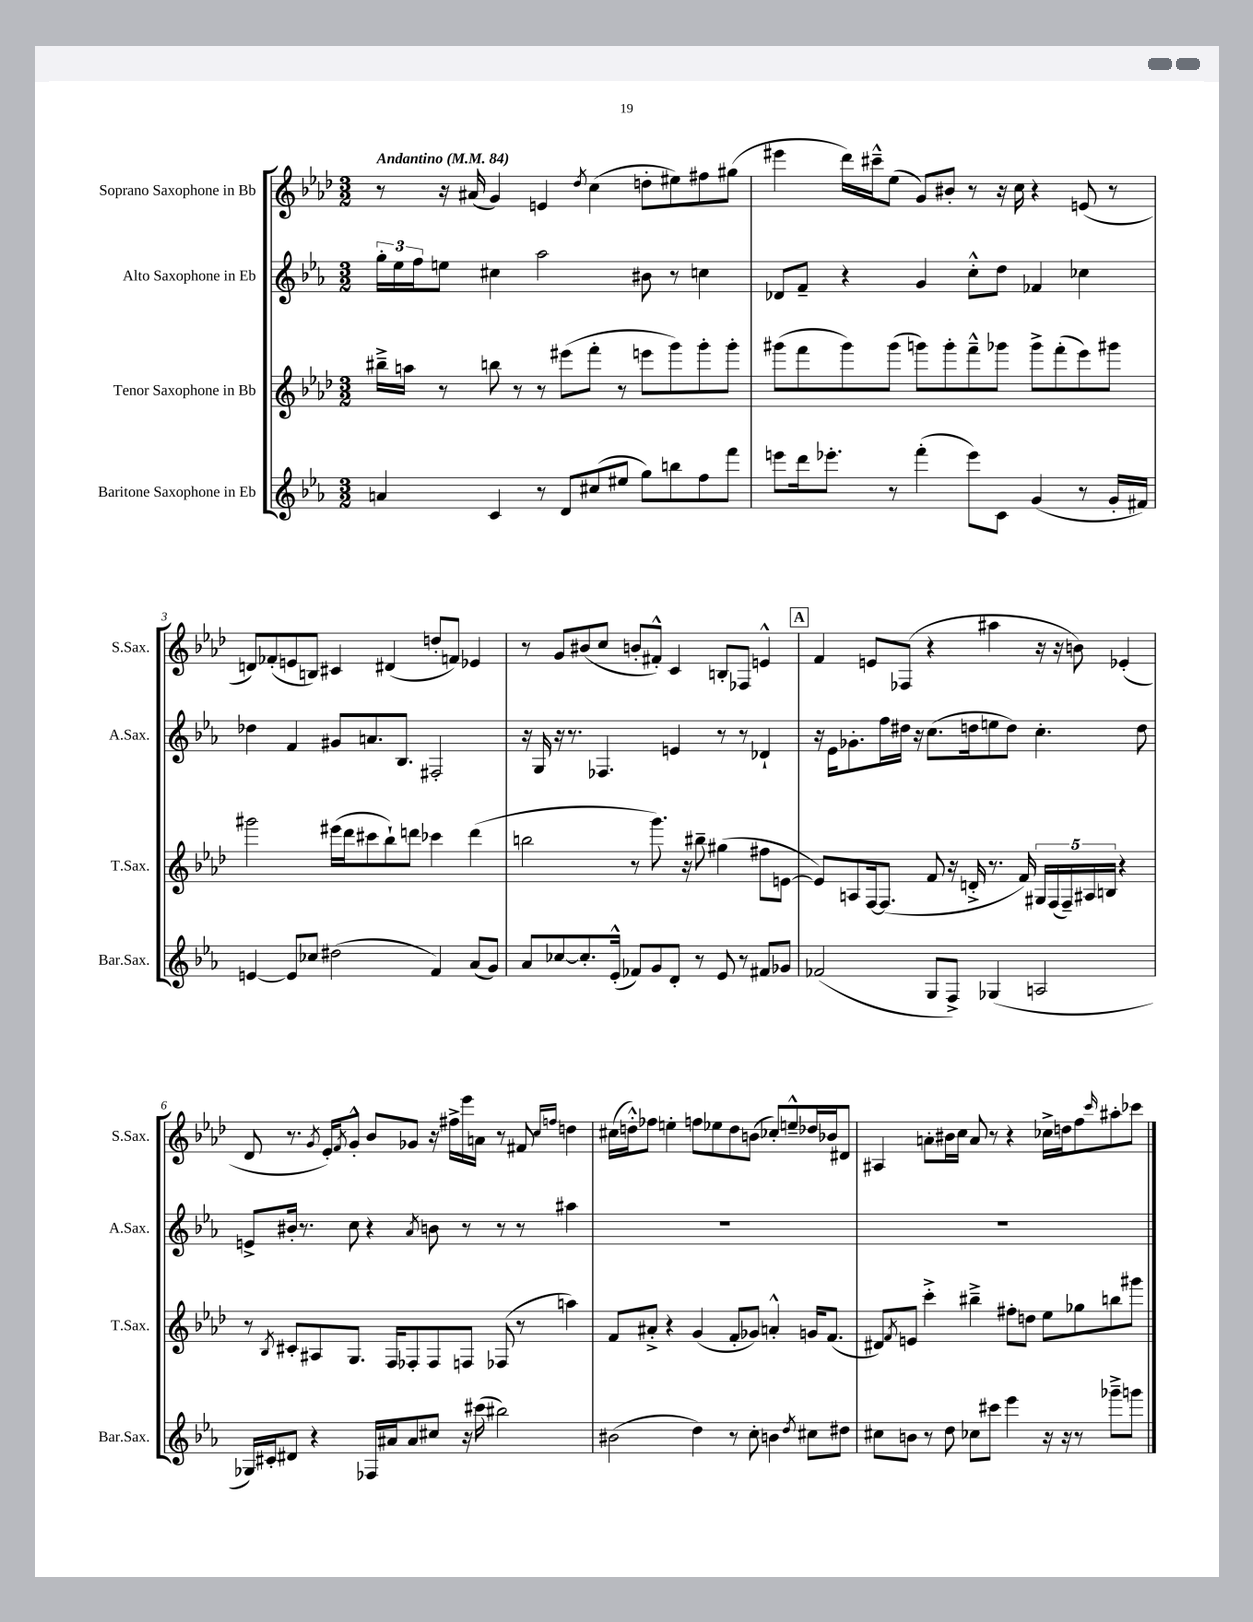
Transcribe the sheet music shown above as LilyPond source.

<<
\new StaffGroup <<
\new Staff = "s0" \with { instrumentName = "Soprano Saxophone in Bb" shortInstrumentName = "S.Sax." } {
    \clef treble \key aes \major \numericTimeSignature \time 3/2 \tempo "Andantino" 4 = 84
    r8 r16 ais'16( g'4) e'4 \acciaccatura { des''8 } c''4( d''8-. eis''8) fis''8 gis''8( |
    eis'''4 des'''16) cis'''16---^ ees''8( g'8) bis'8-. r8 r16 c''16 r4 e'8( r8 |
    d'8) fes'8-.( e'8 b8) cis'4 dis'4( d''8-. f'8) ees'4 |
    r8 g'8 bis'8( c''8 b'8-. fis'8-.-^) c'4 b8-. fes8 e'4-^ |
    \mark \markup { \box "A" } f'4 e'8 fes8( r4 ais''4 r16 r16 b'8) ees'4-.( |
    des'8 r8. \acciaccatura { g'8 } ees'16-.) \acciaccatura { f'8 } g'8-.-^ bes'8 ges'8 r16 fis''16-> ees'''16 a'16 r8 fis'8 \grace { c''16 f''16 } d''4 |
    cis''16( d''16-.-^) fes''8 e''4-. f''8 ees''8 d''8 b'8( ces''8-.) e''8---^ des''16 bes'16 dis'8 |
    ais4 a'8-. bis'16 c''16 a'8 r8 r4 ces''16-> d''16 f''8 \grace { c'''16 } ais''8-. ces'''8 \bar "|." |
}
\new Staff = "s1" \with { instrumentName = "Alto Saxophone in Eb" shortInstrumentName = "A.Sax." } {
    \clef treble \key ees \major \numericTimeSignature \time 3/2
    \tuplet 3/2 { g''16-. ees''16 f''16 } e''8 cis''4 aes''2 bis'8 r8 c''4 |
    des'8 f'8-- r4 g'4 c''8-.-^ d''8 fes'4 ces''4 |
    des''4 f'4 gis'8 a'8. bes8. fis2-. |
    r16 g16 r16 r8. fes4. e'4 r8 r8 des'4-! |
    \mark \markup { \box "A" } r16 ees'16 ges'8.-. f''16 dis''16 r16 c''8.( d''16 e''8 d''8) c''4.-. d''8 |
    e'8-> bis'16-. r8. c''8 r4 \acciaccatura { aes'8 } b'8 r8 r8 r8 ais''4 |
    R1. |
    R1. \bar "|." |
}
\new Staff = "s2" \with { instrumentName = "Tenor Saxophone in Bb" shortInstrumentName = "T.Sax." } {
    \clef treble \key aes \major \numericTimeSignature \time 3/2
    bis''16---> a''16 r8 b''8 r8 r8 eis'''8( f'''8-. r8 e'''8 g'''8) g'''8-. g'''8-. |
    gis'''8( f'''8 gis'''8) gis'''8( g'''8) g'''8-. f'''8---^ ges'''8 ges'''8-> f'''8-.( ees'''8) gis'''8 |
    gis'''2 eis'''16( des'''16 cis'''8 bes''8-!) d'''8 ces'''4 d'''4( |
    b''2 r8 g'''8.) r16 bis''8-- gis''4( fis''8 e'8~ |
    \mark \markup { \box "A" } e'8) a8 f16~ f8.( f'8 r16 d'16-.-> r8. f'16) \tuplet 5/4 { gis16 f16( f16--) ais16 b16 } r4 |
    r8 \acciaccatura { bes8 } cis'8-. ais8 g8. f16 fes8-. fes8 f8 fes8( r8 a''4) |
    f'8 ais'8-.-> r4 g'4( f'8-. ges'8) a'4-.-^ g'16 f'8.( |
    dis'8) \acciaccatura { f'8 } e'8 c'''4-.-> bis''4---> fis''8-. d''8 ees''8 ges''8 b''8 gis'''8 \bar "|." |
}
\new Staff = "s3" \with { instrumentName = "Baritone Saxophone in Eb" shortInstrumentName = "Bar.Sax." } {
    \clef treble \key ees \major \numericTimeSignature \time 3/2
    a'4 c'4 r8 d'8 cis''8( eis''8 g''8) b''8 f''8 f'''8 |
    e'''8 d'''16 ees'''8.-. r8 f'''4-.( ees'''8) c'8 g'4( r8 g'16-. fis'16) |
    e'4~ e'8 ces''8 dis''2( f'4) aes'8( g'8) |
    aes'8 ces''8~ ces''8.-. ees'16-.-^( fes'8) g'8 d'8-. r8 ees'8 r8 fis'8 ges'8 |
    \mark \markup { \box "A" } fes'2( g8 f8->) ges4( a2 |
    ges16) cis'16-. dis'8 r4 fes16 ais'16 ais'8 cis''8 r16 cis'''16( bis''2) |
    bis'2( d''4) r8 c''8-. b'4 \acciaccatura { d''8 } cis''8 dis''8 |
    cis''8 b'8 r8 d''8 ces''8 cis'''8 ees'''4 r16 r16 r8 ges'''8---> g'''8 \bar "|." |
}
>>
>>
